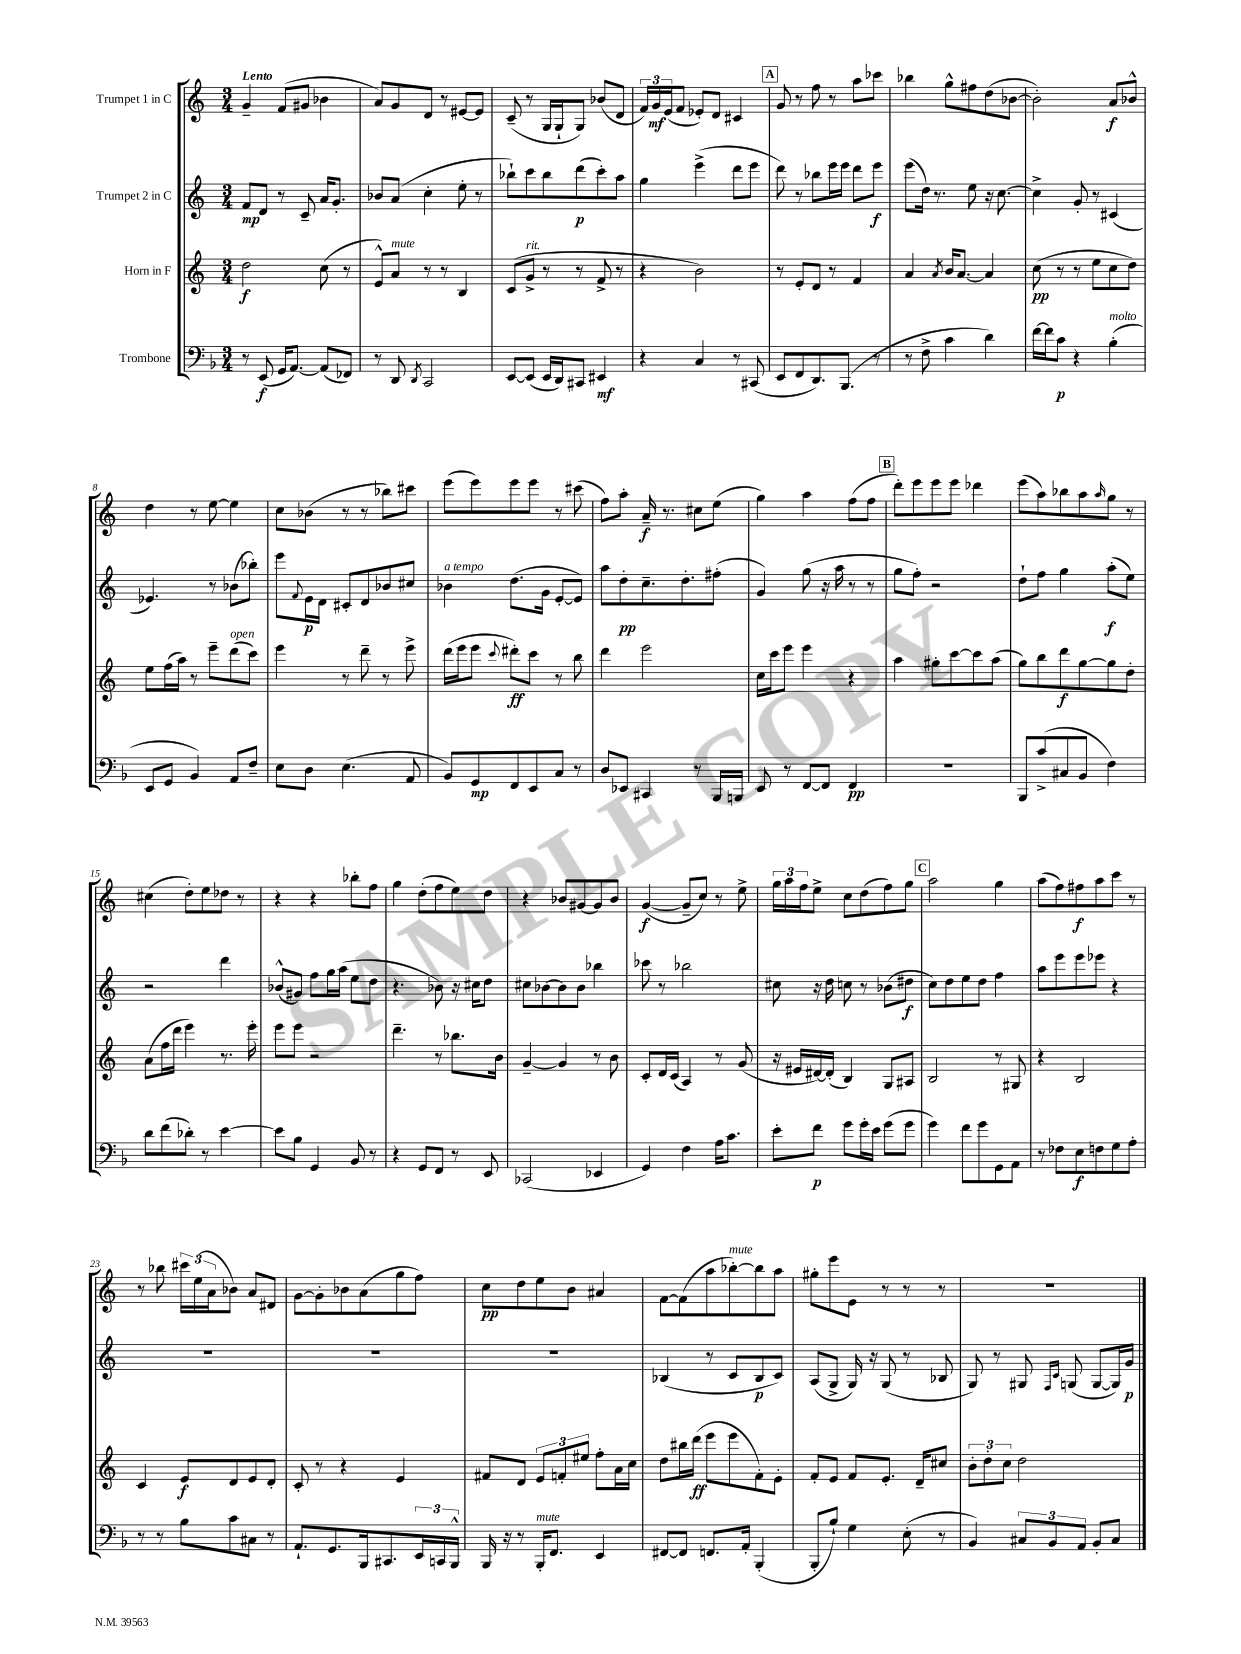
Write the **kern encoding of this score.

**kern	**kern	**kern	**kern
*staff4	*staff3	*staff2	*staff1
*clefF4	*clefG2	*clefG2	*clefG2
*k[b-]	*k[]	*k[]	*k[]
*M3/4	*M3/4	*M3/4	*M3/4
8r	2dd\	8f/L	4g~/
(8EE/	.	8d/J	.
16GG/LK	.	8r	(8f/L
[8.AA/J)	.	.	.
.	.	8c~/	8g#/J
(8AA/]L	(8cc\	16a/LK	4b-\
.	.	8.g'/J	.
8FF-/J)	8r	.	.
=	=	=	=
8r	8e^^/L)	8b-/L	8a/L)
8DD/	8a/J	(8a/J	8g/
8qDD/	.	.	.
2CC/	8r	4cc'\	8d/J
.	8r	.	8r
.	4B/	8ee'\	[8e#/L
.	.	8r	8e#/]J
=	=	=	=
[8EE/L	(8c/L	8bb-`\L)	(8c~/
(8EE/]J	8g^/J	8ccc\	8r
16EE/LL	8r	8bb-\	16G/LL
16DD/J)	.	.	16G`/J
8CC#/J	8r	(8ddd\	8G/J)
4EE#/	8f^/	8ccc'\)	(8b-/L
.	8r	8aa\J	8d/J
=	=	=	=
4r	4r	4gg\	24f/LL)
.	.	.	24g/
.	.	.	(24e/J
.	.	.	8f/J
4C/	2b\)	(4eee^\	8e-'/L)
.	.	.	8d/J
8r	.	8ddd\L	4c#/
(8CC#/	.	8eee\J	.
=	=	=	=
8EE/L	8r	8ddd\)	8g/
8FF/	8e'/L	8r	8r
8.DD/)	8d/J	8bb-\L	8ff\
.	8r	16eee\L	8r
(8.BBB-/J	.	16eee\JJ	.
.	4f/	8ddd\L	8aa\L
8r	.	8eee\J	8ccc-\J
=	=	=	=
8r	4a/	(8eee\L	4bb-\
8F^\	.	16dd\Jk)	.
.	.	8.r	.
.	8qa/	.	.
4c\	16b/LK	.	8gg^^\L
.	[8.a/J	.	.
.	.	8ee\	8ff#\
4d\)	4a/]	16r	(8dd\
.	.	[8.cc\	.
.	.	.	[8b-\J
=	=	=	=
[16f\LL	(8cc\	4cc^\]	2b-'\])
16f\]J	.	.	.
8c\J	8r	.	.
4r	8r	8g'/	.
.	8ee\L	8r	.
(4B-'\	8cc\	(4c#/	8a/L
.	8dd\J)	.	8b-^^/J
=	=	=	=
8EE/L	8ee\L	4.e-/)	4dd\
8GG/J	(16ff\L	.	.
.	16aa\JJ)	.	.
4BB-/)	8r	.	8r
.	8eee~\L	8r	[8ee\
8AA/L	(8ddd\	(8b-\L	4ee\]
8F~/J	8ccc\J)	8bb-'\J)	.
=	=	=	=
8E\L	4eee\	8eee\L	8cc\L
.	.	8qqf/	.
8D\J	.	16e\L	(8b-\J
.	.	16d\JJ	.
(4.E\	8r	8c#'/L	8r
.	8ddd~\	8d/	8r
.	8r	8b-/	8bb-\L)
8AA/	8eee^\	8cc#/J	8ccc#\J
=	=	=	=
8BB-/L)	(16ddd\LL	4b-\	(8eee\L
.	16eee\J	.	.
8GG/	8eee\J	.	8eee\)
.	8qqccc/	.	.
8FF/	8ddd#'\L)	(8.dd\L	8eee\
8EE/	8ccc\J	.	8eee\J
.	.	16g\Jk	.
8C/J	8r	[8e'/L	8r
8r	8bb\	8e/]J)	(8ccc#\
=	=	=	=
8D/L	4ddd\	8aa\L	8ff\L)
8EE-/J	.	8dd'\	8aa'\J
4CC#/	2eee\	8.cc~\	16a~/
.	.	.	8.r
.	.	8.dd'\	.
8r	.	.	8cc#\L
16BBB-/LL	.	(8ff#'\J	(8ee\J
16BBB/JJ	.	.	.
=	=	=	=
8EE/	16cc\LL	4g/)	4gg\)
.	16ccc\J	.	.
8r	8eee\J	.	.
[8FF/L	4eee\	(8gg\	4aa\
8FF/]J	.	16r	.
.	.	16aa\	.
4FF/	4r	8r	(8ff\L
.	.	8r	8ff\J
=	=	=	=
2.r	4aa\	8gg\L	8ddd'\L)
.	.	8ff'\J)	8eee\
.	8gg#'\L	2r	8eee\
.	[8ccc\	.	8eee\J
.	8ccc\]	.	4ddd-\
.	(8aa\J	.	.
=	=	=	=
8BBB-/L	8gg\L)	8dd`\L	(8eee\L
(8c^/	8bb\	8ff\J	8aa\)
8C#/	8ddd\	4gg\	8bb-\
8BB-/J	[8gg\	.	8aa\
.	.	.	16qqaa/
4F\)	8gg\]	(8aa'\L	8gg\J
.	8dd'\J	8ee\J)	8r
=	=	=	=
8d\L	(8a\L	2r	(4cc#\
(8f\	16ff\L	.	.
.	16ddd\JJ	.	.
8d-'\J)	4eee\)	.	8dd'\L)
8r	.	.	8ee\
[4e\	8.r	4ddd\	8dd-\J
.	.	.	8r
.	16eee'\	.	.
=	=	=	=
8e\]L	8eee\L	(8b-^^/L	4r
8B-\J	8eee\J	8g#/J)	.
4GG/	2r	8ff\L	4r
.	.	16gg\L	.
.	.	(16aa\JJ	.
8BB-/	.	8ee\L	8bb-'\L
8r	.	8dd\J	8ff\J
=	=	=	=
4r	4.ddd~\	4.r	4gg\
8GG/L	.	.	(8dd'\L
8FF/J	8r	8b-\)	8ff\
8r	8.bb-\L	16r	8ee\)
.	.	16cc#\LK	.
8EE/	.	8dd\J	8dd\J
.	16b\Jk	.	.
=	=	=	=
(2CC-/	[4g~/	8cc#\L	4r
.	.	[8b-\	.
.	4g/]	8b-\]	8b-/L
.	.	8b-\J	[8g#/
4EE-/	8r	4bb-\	8g#/]
.	8b\	.	8b-/J
=	=	=	=
4GG/)	8c'/L	8ccc-\	([4g/
.	16d/L	8r	.
.	(16c/JJ	.	.
4F\	4A/)	2bb-\	8g~/]L
.	.	.	8cc/J)
16A\LK	8r	.	8r
8.c\J	.	.	.
.	(8g/	.	8ee^\
=	=	=	=
8e'\L	16r	8cc#\	24gg\LL
.	.	.	24aa\
.	16e#/LL	.	.
.	.	.	24ff\J
8f\J	[16d#/)	16r	8ee^\J
.	(16d#'/]JJ	16dd\	.
8g\L	4B/)	8cc\	8cc\L
16g'\L	.	8r	(8dd\
16e\JJ	.	.	.
(8g\L	8G/L	(8b-\L	8ff\)
8g\J	8A#/J	8dd#\J	8gg\J
=	=	=	=
4g\)	2B/	8cc\L)	2aa\
.	.	8dd\	.
8f\L	.	8ee\	.
8g\	.	8dd\J	.
8GG\	8r	4ff\	4gg\
8AA\J	8G#/	.	.
=	=	=	=
8r	4r	8aa\L	(8aa\L
8F-\L	.	8eee\	8ff\)
8E\	2B/	8eee\	8ff#\
8F\	.	8eee-\J	8aa\
8G\	.	4r	8ccc\J
8A'\J	.	.	8r
=	=	=	=
8r	4c/	2.r	8r
8r	.	.	8bb-\
8B-\L	8e/L	.	24ccc#\LL
.	.	.	(24ee\
.	.	.	24a\J
8c\	8d/	.	8b-\J)
8C#\J	8e/	.	8a/L
8r	8d'/J	.	8d#/J
=	=	=	=
8.AA`/L	8c'/	2.r	[8g\L
.	8r	.	8g'\]
8.GG/	.	.	.
.	4r	.	8b-\
16BBB-/k	.	.	(8a\
8.CC#/	.	.	.
.	4e/	.	8gg\
24EE/L	.	.	8ff\J)
24CC/	.	.	.
24BBB-^^/JJ	.	.	.
=	=	=	=
16BBB-/	8f#/L	2.r	8cc\L
16r	.	.	.
8r	8d/J	.	8dd\
16BBB-'/LK	12e/L	.	8ee\
8.FF/J	.	.	.
.	12f'/	.	.
.	.	.	8b\J
.	12ee#/J	.	.
4EE/	8ff'\L	.	4a#/
.	16a\L	.	.
.	16cc\JJ	.	.
=	=	=	=
[8FF#/L	8dd\L	(4B-/	[8f\L
8FF#/]J	16bb#\L	.	(8f\]
.	(16ddd\JJ	.	.
8.FF/L	8eee\L	8r	8aa\
.	8eee\	8c/L	[8bb-'\)
16AA'/Jk	.	.	.
(4BBB-'/	8f'\)	8B-/	8bb-\]
.	8e'\J	8c/J)	8aa\J
=	=	=	=
8BBB-'/L	8f'/L	(8A/L	8gg#'\L
8B-`/J)	8e/J	8G^/J	8eee\
4G\	8f/L	16G/)	8e\J
.	.	16r	.
.	8.e'/J	(8G/	8r
(8E'\	.	8r	8r
.	16d~/LK	.	.
8r	8cc#/J	8B-/	8r
=	=	=	=
4BB-/)	12b'\L	8G/)	2.r
.	12dd'\	.	.
.	.	8r	.
.	12cc\J	.	.
12C#/L	2dd\	8G#/	.
12BB-/	.	.	.
.	.	16qqF/LL	.
.	.	16qqc/JJ	.
.	.	(8G/	.
12AA/J	.	.	.
8BB-'/L	.	[8G/L	.
8C#/J	.	16G/]L)	.
.	.	16g/JJ	.
==	==	==	==
*-	*-	*-	*-
